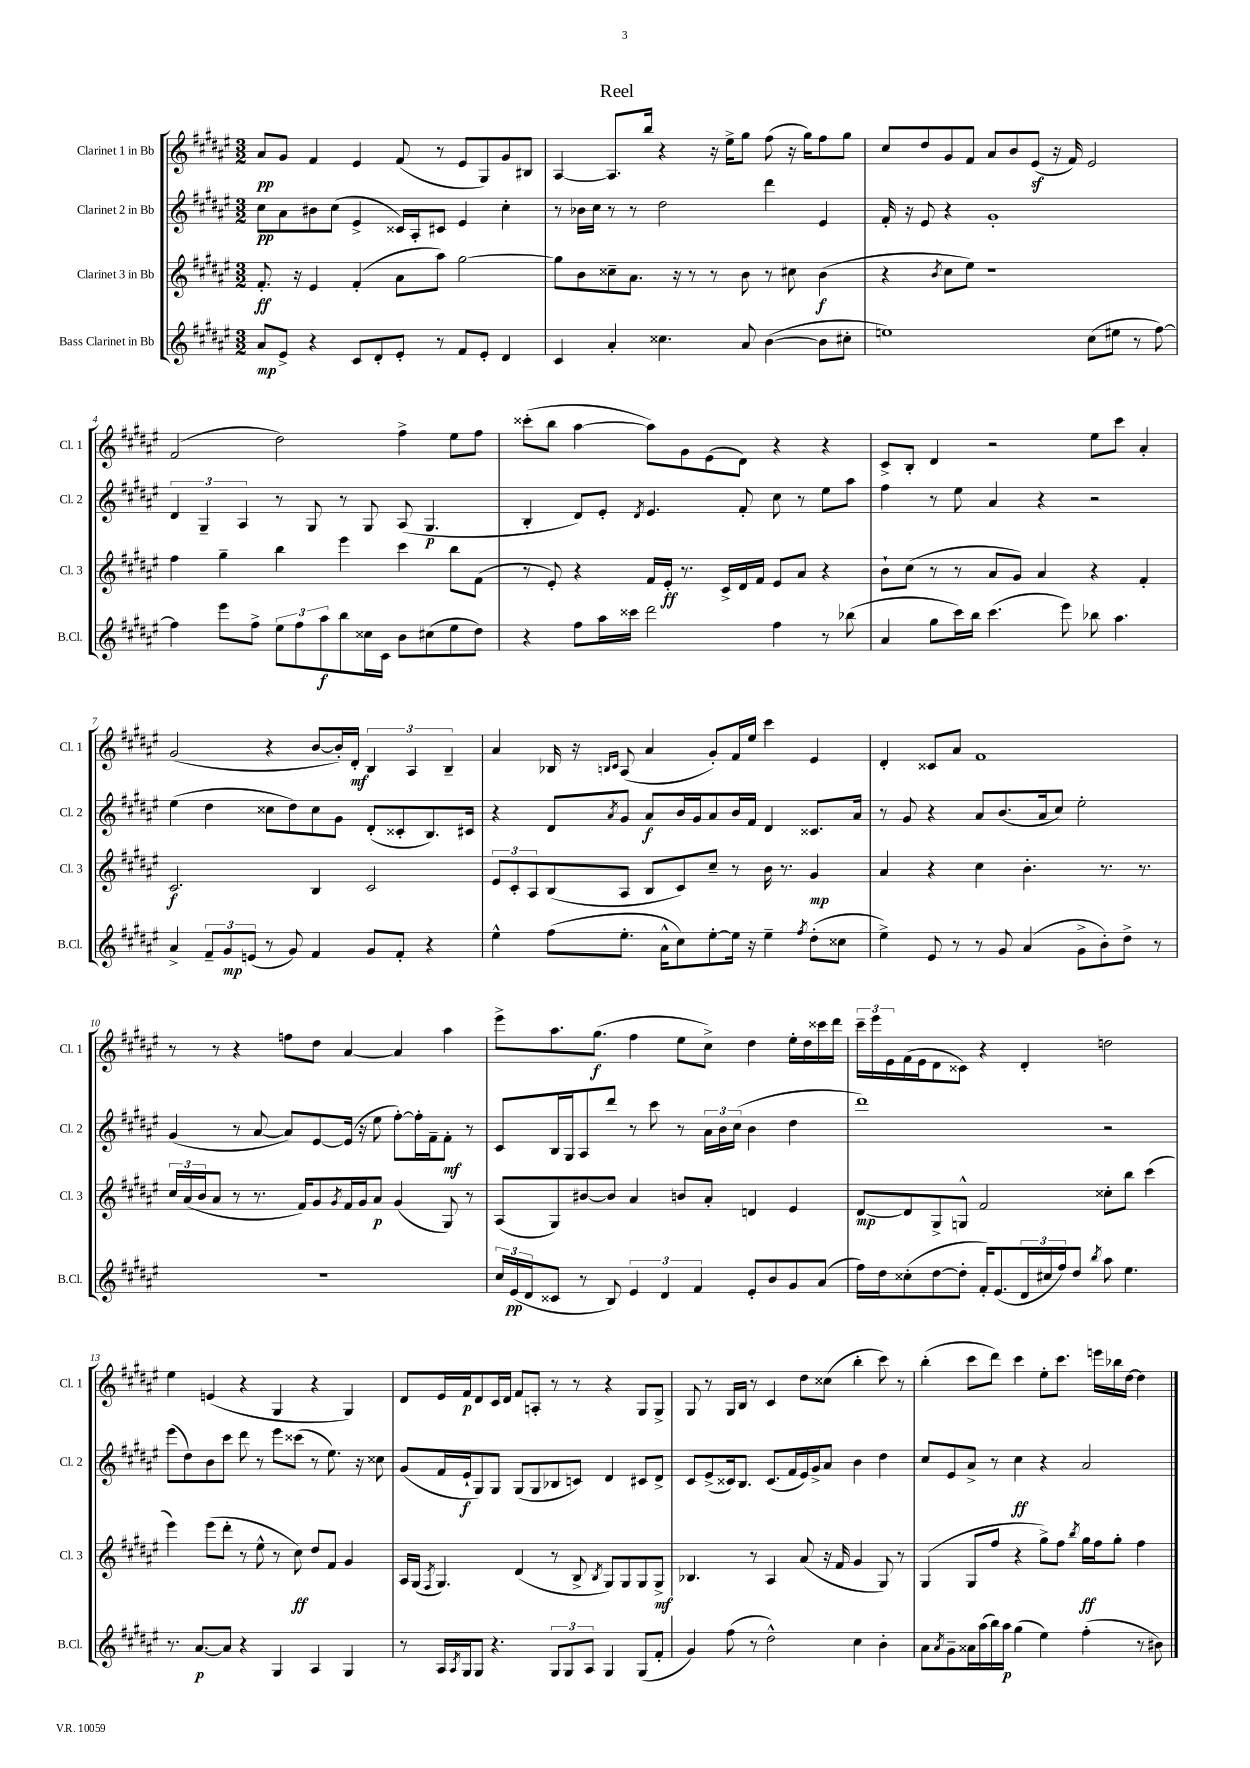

**kern	**dynam	**kern	**dynam	**kern	**dynam	**kern	**dynam
*part4	*part4	*part3	*part3	*part2	*part2	*part1	*part1
*staff4	*staff4	*staff3	*staff3	*staff2	*staff2	*staff1	*staff1
*I"Bass Clarinet in Bb	*	*I"Clarinet 3 in Bb	*	*I"Clarinet 2 in Bb	*	*I"Clarinet 1 in Bb	*
*I'B.Cl.	*	*I'Cl. 3	*	*I'Cl. 2	*	*I'Cl. 1	*
*clefG2	*	*clefG2	*	*clefG2	*	*clefG2	*
*k[f#c#g#d#a#e#]	*	*k[f#c#g#d#a#e#]	*	*k[f#c#g#d#a#e#]	*	*k[f#c#g#d#a#e#]	*
*M3/2	*	*M3/2	*	*M3/2	*	*M3/2	*
=1	=1	=1	=1	=1	=1	=1	=1
8a#/L	mp	8.f#'/	ff	8cc#\L	pp	8a#/L	pp
8e#^/J	.	.	.	8a#\	.	8g#/J	.
.	.	16r	.	.	.	.	.
4r	.	4e#/	.	8b#X\	.	4f#/	.
.	.	.	.	(8cc#\J	.	.	.
8c#/L	.	(4f#'/	.	4e#^/	.	4e#/	.
8d#'/	.	.	.	.	.	.	.
8e#'/J	.	8a#\L	.	16c##X/LL)	.	(8f#/	.
.	.	.	.	16A#'/J	.	.	.
8r	.	8aa#\J)	.	8c#X/J	.	8r	.
8f#/L	.	[2gg#\	.	4e#/	.	8e#/L	.
8e#'/J	.	.	.	.	.	8G#/)	.
4d#/	.	.	.	4cc#'\	.	8g#/	.
.	.	.	.	.	.	8B#X/J	.
=2	=2	=2	=2	=2	=2	=2	=2
4c#/	.	8gg#\L]	.	8r	.	[4A#/	.
.	.	8b\	.	16b-X\LL	.	.	.
.	.	.	.	16cc#\JJ	.	.	.
4a#'/	.	8cc##X~\	.	8r	.	8.A#/L]	.
.	.	8.a#\J	.	8r	.	.	.
.	.	.	.	.	.	16bb/Jk	.
4.cc##X\	.	.	.	2dd#\	.	4r	.
.	.	16r	.	.	.	.	.
.	.	8r	.	.	.	.	.
.	.	8r	.	.	.	16r	.
.	.	.	.	.	.	16ee#^\KL	.
8a#/	.	8b\	.	.	.	8gg#\J	.
([4b\	.	8r	.	4ddd#\	.	(8ff#\	.
.	.	8cc#X\	.	.	.	16r	.
.	.	.	.	.	.	16gg#\KL)	.
8b\L]	.	(4b\	f	4e#/	.	8ff#\	.
8cc#X'\J	.	.	.	.	.	8gg#\J	.
=3	=3	=3	=3	=3	=3	=3	=3
1een)	.	4r	.	16f#'/	.	8cc#/L	.
.	.	.	.	16r	.	.	.
.	.	.	.	8e#/	.	8dd#/	.
.	.	8qb/	.	.	.	.	.
.	.	8cc#\L	.	4r	.	8g#/	.
.	.	8ee#\J)	.	.	.	8f#/J	.
.	.	1r	.	1g#'	.	8a#/L	.
.	.	.	.	.	.	8b/	.
.	.	.	.	.	.	(8e#z/J	.
.	.	.	.	.	.	16r	.
.	.	.	.	.	.	16f#/)	.
(8cc#\L	.	.	.	.	.	2e#/	.
8ee#X\J	.	.	.	.	.	.	.
8r	.	.	.	.	.	.	.
[8ff#\)	.	.	.	.	.	.	.
!!LO:LB:g=z
=4	=4	=4	=4	=4	=4	=4	=4
4ff#\]	.	4ff#\	.	6d#/	.	(2f#/	.
.	.	.	.	6G#~/	.	.	.
8eee#\L	.	4gg#~\	.	.	.	.	.
.	.	.	.	6A#/	.	.	.
8ff#^\J	.	.	.	.	.	.	.
12ee#\L	.	4bb\	.	8r	.	2dd#\)	.
12ff#\	.	.	.	.	.	.	.
.	.	.	.	8G#/	.	.	.
12aa#\	f	.	.	.	.	.	.
8bb\	.	4eee#\	.	8r	.	.	.
16cc##X\L	.	.	.	8G#/	.	.	.
16c#\JJ	.	.	.	.	.	.	.
8b\L	.	4ccc#\	.	(8A#/	.	4ff#^\	.
(8cc#X\	.	.	.	4.G#/	p	.	.
8ee#\	.	8bb\L	.	.	.	8ee#\L	.
8dd#\J)	.	(8f#\J	.	.	.	8ff#\J	.
=5	=5	=5	=5	=5	=5	=5	=5
4r	.	8r	.	4B'/	.	(8ccc##X'\L	.
.	.	8e#'/)	.	.	.	8bb\J	.
8ff#\L	.	4r	.	8d#/L)	.	[4aa#\	.
16aa#\L	.	.	.	8e#'/J	.	.	.
16ccc##X\JJ	.	.	.	.	.	.	.
.	.	.	.	8qd#/	.	.	.
2ddd#\	.	16f#/LL	.	4.e#/	.	8aa#\L])	.
.	.	16e#'/JJ	ff	.	.	.	.
.	.	8.r	.	.	.	8g#\	.
.	.	.	.	.	.	(8e#\	.
.	.	16c#^/LL	.	.	.	.	.
.	.	16d#/	.	8f#'/	.	8d#\J)	.
.	.	16f#/JJ	.	.	.	.	.
4ff#\	.	8e#/L	.	8cc#\	.	4r	.
.	.	8a#/J	.	8r	.	.	.
8r	.	4r	.	8ee#\L	.	4r	.
(8bb-X\	.	.	.	8aa#\J	.	.	.
=6	=6	=6	=6	=6	=6	=6	=6
4a#/	.	8b`\L	.	4ff#\	.	8c#^/L	.
.	.	(8cc#\J	.	.	.	8B'/J	.
8gg#\L	.	8r	.	8r	.	4d#/	.
16ccc#\L)	.	8r	.	8ee#\	.	.	.
16bb\JJ	.	.	.	.	.	.	.
(4.ccc#\	.	8a#/L	.	4a#/	.	2r	.
.	.	8g#/J)	.	.	.	.	.
.	.	4a#/	.	4r	.	.	.
8eee#\)	.	.	.	.	.	.	.
8bb-X\	.	4r	.	2r	.	8ee#\L	.
4.aa#\	.	.	.	.	.	8ccc#\J	.
.	.	4f#'/	.	.	.	4a#'/	.
!!LO:LB:g=z
=7	=7	=7	=7	=7	=7	=7	=7
4a#^/	.	2.c#/	f	(4ee#\	.	(2g#/	.
12f#~/L	.	.	.	4dd#\	.	.	.
12g#/	mp	.	.	.	.	.	.
(12en/J	.	.	.	.	.	.	.
8r	.	.	.	8cc##X\L	.	4r	.
8g#/)	.	.	.	8dd#\)	.	.	.
4f#/	.	4B/	.	8cc##\	.	[8b/L	.
.	.	.	.	8g#\J	.	16b'/L])	.
.	.	.	.	.	.	16d#'/JJ	mf
8g#/L	.	2c#/	.	(8d#'/L	.	6B/	.
8f#'/J	.	.	.	8c##X'/	.	.	.
.	.	.	.	.	.	6A#/	.
4r	.	.	.	8.B/)	.	.	.
.	.	.	.	.	.	6B~/	.
.	.	.	.	16c#X/Jk	.	.	.
=8	=8	=8	=8	=8	=8	=8	=8
4ee#^^\	.	12e#/L	.	4r	.	4a#/	.
.	.	12c#'/	.	.	.	.	.
.	.	12A#/	.	.	.	.	.
(8ff#\L	.	(8B/	.	8d#/L	.	16B-X/	.
.	.	.	.	.	.	16r	.
.	.	.	.	.	.	16qqBn/LL	.
.	.	.	.	8qa#/	.	16qqc#/JJ	.
8.ee#'\J	.	8A#/J	.	8g#/J	.	(8A#/	.
.	.	8B/L	.	8a#/L	f	4a#/	.
16a#^^\KL	.	.	.	.	.	.	.
8cc#\)	.	8c#/)	.	16b/L	.	.	.
.	.	.	.	16g#/J	.	.	.
[8ee#'\	.	8cc#~/J	.	8a#/	.	8g#'/L)	.
16ee#\Jk]	.	8r	.	16b/L	.	16f#/L	.
16r	.	.	.	16f#/JJ	.	16ee#/JJ	.
4ee#~\	.	16b\	.	4d#/	.	4ccc#\	.
.	.	8.r	.	.	.	.	.
8qff#/	.	.	.	.	.	.	.
(8dd#'\L	.	4g#/	mp	8.c##X/L	.	4e#/	.
8cc##X\J	.	.	.	.	.	.	.
.	.	.	.	16a#/Jk	.	.	.
=9	=9	=9	=9	=9	=9	=9	=9
4ee#^\)	.	4a#/	.	8r	.	4d#'/	.
.	.	.	.	8g#/	.	.	.
8e#/	.	4r	.	4r	.	8c##X/L	.
8r	.	.	.	.	.	8a#/J	.
8r	.	4cc#\	.	8a#/L	.	1f#	.
8g#/	.	.	.	(8.b/	.	.	.
(4a#/	.	4.b'\	.	.	.	.	.
.	.	.	.	16a#/k	.	.	.
.	.	.	.	8cc#/J)	.	.	.
8g#^\L	.	.	.	2ee#'\	.	.	.
8b'\)	.	8.r	.	.	.	.	.
8dd#^\J	.	.	.	.	.	.	.
.	.	8.r	.	.	.	.	.
8r	.	.	.	.	.	.	.
!!LO:LB:g=z
=10	=10	=10	=10	=10	=10	=10	=10
1.r	.	24cc#/LL	.	(4g#/	.	8r	.
.	.	(24a#/	.	.	.	.	.
.	.	24b/J	.	.	.	.	.
.	.	8a#/J	.	.	.	8r	.
.	.	8r	.	8r	.	4r	.
.	.	8.r	.	[8a#/	.	.	.
.	.	.	.	8a#/L])	.	8ffn\L	.
.	.	16f#/KL)	.	.	.	.	.
.	.	8g#/	.	[8e#/	.	8dd#\J	.
.	.	8qg#/	.	.	.	.	.
.	.	16f#/L	.	(16e#/Jk]	.	[4a#/	.
.	.	16g#/J	.	16r	.	.	.
.	.	8a#/J	p	8ee#\	.	.	.
.	.	(4g#/	.	[8ff#'\L)	.	4a#/]	.
.	.	.	.	16ff#'\L]	.	.	.
.	.	.	.	16f#~\J	.	.	.
.	.	8G#/)	.	8f#'\J	mf	4aa#\	.
.	.	8r	.	8r	.	.	.
=11	=11	=11	=11	=11	=11	=11	=11
24cc#/LL	.	(8A#/L	.	8c#/L	.	8eee#^\L	.
(24e#/	pp	.	.	.	.	.	.
24d#/J	.	.	.	.	.	.	.
8c##X/J	.	8G#/)	.	16B/L	.	8.aa#\	.
.	.	.	.	16G#/J	.	.	.
8r	.	[8b#X/	.	8A#/	.	.	.
.	.	.	.	.	.	(8.gg#\J	f
8B/)	.	8b#/J]	.	8ddd#/J	.	.	.
6e#/	.	4a#/	.	8r	.	4ff#\	.
.	.	.	.	8ccc#\	.	.	.
6d#/	.	.	.	.	.	.	.
.	.	8bn/L	.	8r	.	8ee#\L	.
6f#/	.	.	.	.	.	.	.
.	.	8a#'/J	.	24a#\LL	.	8cc#^\J)	.
.	.	.	.	24b\	.	.	.
.	.	.	.	(24cc#\JJ	.	.	.
8e#'/L	.	4dn/	.	4b\	.	4dd#\	.
8b/	.	.	.	.	.	.	.
8g#/	.	4e#/	.	4dd#\	.	16ee#'\LL	.
.	.	.	.	.	.	16dd#\	.
(8a#/J	.	.	.	.	.	16ccc##X\	.
.	.	.	.	.	.	16ddd#\JJ	.
=12	=12	=12	=12	=12	=12	=12	=12
16ff#\LL)	.	[8d#/L	mp	1ddd#)	.	24ccc#~\LL	.
.	.	.	.	.	.	24eee#\	.
16dd#\J	.	.	.	.	.	.	.
.	.	.	.	.	.	24e#\	.
(8cc##X'\	.	8d#/]	.	.	.	(16f#\	.
.	.	.	.	.	.	16e#\J	.
[8dd#\	.	8G#^/	.	.	.	8d#\	.
8dd#'\J]	.	8Gn^^/J	.	.	.	8c##X\J)	.
16f#'/KL)	.	2f#/	.	.	.	4r	.
(8.e#/	.	.	.	.	.	.	.
24d#/L	.	.	.	.	.	4d#'/	.
24cc#X/	.	.	.	.	.	.	.
24ff#/J)	.	.	.	.	.	.	.
8dd#/J	.	.	.	.	.	.	.
8qbb/	.	.	.	.	.	.	.
8aa#\	.	8cc##X'\L	.	2r	.	2ddn\	.
4.ee#\	.	8bb\J	.	.	.	.	.
.	.	(4ccc#\	.	.	.	.	.
!!LO:LB:g=z
=13	=13	=13	=13	=13	=13	=13	=13
8.r	.	4eee#\)	.	(8eee#\L	.	4ee#\	.
.	.	.	.	8dd#\)	.	.	.
[8.a#/L	p	.	.	.	.	.	.
.	.	(8eee#\L	.	8b\	.	(4en/	.
8a#/J]	.	8ddd#'\J	.	8ccc#\J	.	.	.
4r	.	8r	.	8ddd#\	.	4r	.
.	.	8ee#^^\	.	8r	.	.	.
4G#/	.	8r	.	8eee#\L	.	4G#/	.
.	.	8cc#\)	ff	(8ccc##X\J	.	.	.
4A#/	.	8dd#/L	.	8r	.	4r	.
.	.	8f#/J	.	8.ee#\)	.	.	.
4G#/	.	4g#/	.	.	.	4G#/)	.
.	.	.	.	16r	.	.	.
.	.	.	.	8cc##X\	.	.	.
=14	=14	=14	=14	=14	=14	=14	=14
8r	.	16A#/LL	.	(8g#/L	.	8d#/L	.
.	.	(16G#/JJ	.	.	.	.	.
.	.	8qF#/	.	.	.	.	.
16A#/LL	.	4.G#/)	.	16f#/L	.	16e#/L	.
8qA#/	.	.	.	.	.	.	.
16G#/J	.	.	.	16e#`/J	f	16f#/J	p
8G#/J	.	.	.	8G#/)	.	8d#/	.
4.r	.	.	.	8G#/J	.	16c#/L	.
.	.	.	.	.	.	16d#/JJ	.
.	.	(4d#/	.	(8G#/L	.	8f#/L	.
.	.	.	.	8G#/	.	8An'/J	.
12G#/L	.	8r	.	8B-X/	.	8r	.
12G#/	.	.	.	.	.	.	.
.	.	8B^/	.	8cn/J)	.	8r	.
12A#/J	.	.	.	.	.	.	.
.	.	8qB/	.	.	.	.	.
4G#/	.	8G#/L)	.	4d#/	.	4r	.
.	.	8G#/	.	.	.	.	.
(8G#/L	.	8G#/	.	8c#X/L	.	8G#/L	.
8f#'/J	.	8G#^/J	mf	8d#^/J	.	8G#^/J	.
=15	=15	=15	=15	=15	=15	=15	=15
4g#/)	.	4.B-X/	.	8c#/L	.	8G#/	.
.	.	.	.	(8e#^/	.	8r	.
(8ff#\	.	.	.	16c##X/k)	.	16G#/LL	.
.	.	.	.	8.B/J	.	16B/JJ	.
8r	.	8r	.	.	.	8r	.
2dd#^^\)	.	4A#/	.	(8.c##/L	.	4c#/	.
.	.	.	.	16f#/L	.	.	.
.	.	(8a#/	.	16e#/)	.	8dd#\L	.
.	.	.	.	16g#^/J	.	.	.
.	.	16r	.	8a#/J	.	(8cc##X\J	.
.	.	16f#/	.	.	.	.	.
4cc#\	.	4g#/	.	4b\	.	4bb'\	.
4b'\	.	8G#/)	.	4dd#\	.	8ccc#\)	.
.	.	8r	.	.	.	8r	.
=16	=16	=16	=16	=16	=16	=16	=16
8a#\L	.	(4G#/	.	8cc#/L	.	(4bb'\	.
8qa#/	.	.	.	.	.	.	.
8g#~\	.	.	.	8e#/	.	.	.
16a##X\L	.	8G#/L	.	8a#^/J	.	8ccc#\L	.
(16aa#\	.	.	.	.	.	.	.
16bb\)	.	8ff#/J	.	8r	.	8ddd#\J)	.
16aa#\JJ	p	.	.	.	.	.	.
(4gg#\	.	4r	.	4cc#\	ff	4ccc#\	.
4ee#\)	.	8gg#^\L)	.	4r	.	8ee#'\L	.
.	.	8ff#\J	.	.	.	8.ccc#\J	.
.	.	8qbb/	.	.	.	.	.
(4ff#'\	.	16gg#\LL	ff	2a#/	.	.	.
.	.	16ff#\J	.	.	.	16eeen\LL	.
.	.	8gg#'\J	.	.	.	16bb-X\	.
.	.	.	.	.	.	[16dd#\JJ	.
8r	.	4ff#\	.	.	.	4dd#\]	.
8b#X\)	.	.	.	.	.	.	.
==	==	==	==	==	==	==	==
*-	*-	*-	*-	*-	*-	*-	*-
